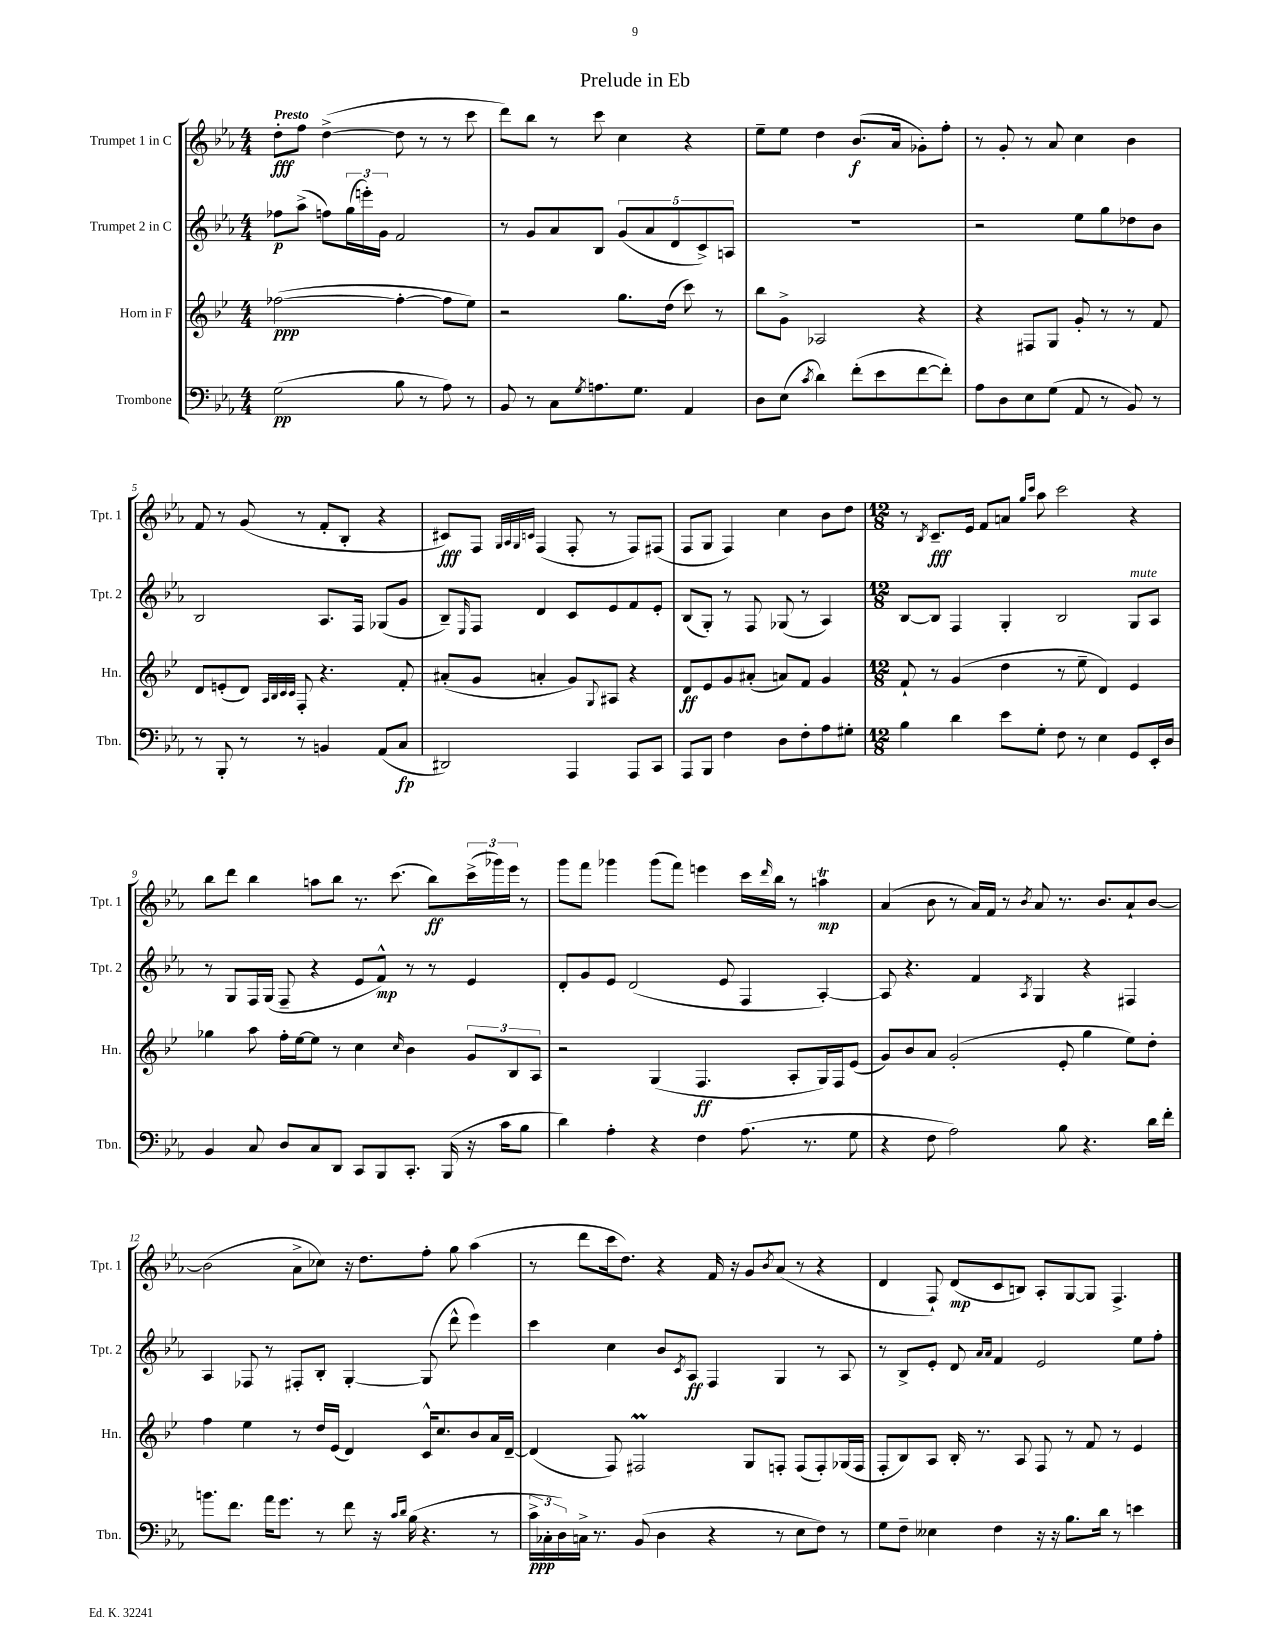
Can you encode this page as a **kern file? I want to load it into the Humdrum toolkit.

**kern	**kern	**kern	**kern
*staff4	*staff3	*staff2	*staff1
*clefF4	*clefG2	*clefG2	*clefG2
*k[b-e-a-]	*k[b-e-]	*k[b-e-a-]	*k[b-e-a-]
*M4/4	*M4/4	*M4/4	*M4/4
(2G\	([2ff-\	8ff-\L	8dd'\L
.	.	(8aa-^\J	8ff\J
.	.	8ff\L)	([4dd^\
.	.	(24gg\L	.
.	.	24eee'\)	.
.	.	24g\JJ	.
8B-\	4ff-'\_	2f/	8dd\]
8r	.	.	8r
8A-\)	8ff-\]L	.	8r
8r	8ee-\J)	.	8ccc\
=	=	=	=
8BB-/	2r	8r	8ddd\L)
8r	.	8g/L	8bb-\J
8C\L	.	8a-/	8r
8qG/	.	.	.
8.A\	.	8B-/J	8ccc\
.	8.gg\L	(10g/L	4cc\
8.G\J	.	.	.
.	.	10a-/	.
.	(16dd\Jk	.	.
.	.	10d/	.
4AA-/	8ccc\)	.	4r
.	.	10c^/)	.
.	8r	.	.
.	.	10A/J	.
=	=	=	=
8D\L	8bb-\L	1r	8ee-~\L
(8E-\J	8g^\J	.	8ee-\J
8qc/	.	.	.
4d\)	2A-/	.	4dd\
(8f'\L	.	.	(8.b-/L
8e-\	.	.	.
.	.	.	16a-/Jk
[8f\	4r	.	8g-'\L)
8f'\]J)	.	.	8ff'\J
=	=	=	=
8A-\L	4r	2r	8r
8D\	.	.	8g'/
8E-\	8F#/L	.	8r
(8G\J	8G/J	.	8a-/
8AA-/	8g'/	8ee-\L	4cc\
8r	8r	8gg\	.
8BB-/)	8r	8dd-\	4b-\
8r	8f/	8b-\J	.
=	=	=	=
8r	8d/L	2B-/	8f/
8BBB-'/	(8e'/	.	8r
8r	8d/J)	.	(8g/
.	32qqA/LLL	.	.
.	32qqB-/	.	.
.	32qqc/	.	.
.	32qqc/JJJ	.	.
8r	8F'/	.	8r
4BB/	4.r	8.A-/L	8f'/L
.	.	.	8B-'/J
.	.	16F/Jk	.
(8AA-/L	.	(8G-/L	4r
8C/J	8f'/	8g/J	.
=	=	=	=
2DD#/)	(8a#'/L	8B-~/L)	8c#/L)
.	.	16qqE-/	.
.	8g/J	8F/J	8F/J
.	.	.	32qqG/LLL
.	.	.	32qqA-/
.	.	.	32qqG/
.	.	.	32qqc/JJJ
.	4a'/	4d/	(4F/
4AAA-/	8g/L)	8c/L	8F'/
.	8qqG/	.	.
.	8A#/J	8e-/	8r
8AAA-/L	4r	8f/	8F/L)
8CC/J	.	8e-'/J	(8F#/J
=	=	=	=
8AAA-/L	8d/L	(8B-/L	8F/L
8BBB-/J	8e-/	8G'/J)	8G/J
4F\	8g/	8r	4F/)
.	(8a#'/J	8F/	.
8D\L	8a/L)	(8G-/	4cc\
8F'\	8f/J	8r	.
8A-\	4g/	4A-/)	8b-\L
8G#'\J	.	.	8dd\J
=	=	=	=
*M12/8	*M12/8	*M12/8	*M12/8
4B-\	8f`/	[8B-/L	8r
.	.	.	8qB-/
.	8r	8B-/]J	8.c~/L
4d\	(4g/	4F/	.
.	.	.	16e-/Jk
.	.	.	8f/L
8e-\L	4dd\	4G'/	8a/J
.	.	.	16qqgg/LL
.	.	.	16qqccc/JJ
8G'\J	.	.	8aa-\
8F\	8r	2B-/	2ccc\
8r	8ee-~\	.	.
4E-\	4d/)	.	.
8GG/L	4e-/	8G/L	4r
16EE-'/L	.	8A-/J	.
16D/JJ	.	.	.
=	=	=	=
4BB-/	4gg-\	8r	8bb-\L
.	.	8G/L	8ddd\J
8C/	8aa\	16F/L	4bb-\
.	.	(16G/JJ	.
8D/L	16ff'\LL	8F~/	.
.	[16ee-\J	.	.
8C/	8ee-\]J	4r	8aa\L
8DD/J	8r	.	8bb-\J
8CC/L	4cc\	8e-/L	8.r
8BBB-/	.	8f^^/J)	.
.	.	.	(8.ccc\
.	16qqcc/	.	.
8.CC'/J	4b-\	8r	.
.	.	8r	8bb-\L)
(16BBB-/	.	.	.
16r	12g/L	4e-/	(24ccc^\L
.	.	.	24ggg-\)
16c\LK	.	.	.
.	12B-/	.	24eee-\JJ
8B-\J	.	.	8r
.	12A/J	.	.
=	=	=	=
4d\)	2r	8d'/L	8ggg\L
.	.	8g/	8fff\J
4A-'\	.	8e-/J	4ggg-\
.	.	(2d/	.
4r	(4G/	.	(8ggg-\L
.	.	.	8fff\J)
4F\	4.F/	.	4eee\
.	.	8e-/	.
(8.A-\	.	4F/	16ccc\LL
.	.	.	16qqddd/
.	.	.	16bb-\JJ
.	8A'/L	.	8r
8.r	.	.	.
.	16G/L)	[4A-'/)	4aa\
.	16F/J	.	.
8G\	(8e-/J	.	.
=	=	=	=
4r	8g/L)	8A-/]	(4a-/
.	8b-/	4.r	.
8F\	8a/J	.	8b-\
2A-\)	(2g'/	.	8r
.	.	4f/	16a-/LL)
.	.	.	16f/JJ
.	.	.	8r
.	.	8qA-/	8qb-/
.	.	4G/	8a-/
8B-\	8e-'/	.	8.r
4.r	4gg\	4r	.
.	.	.	8.b-/L
.	8ee-\L)	4F#/	8a-`/
16d\LL	8dd'\J	.	[8b-/J
16f'\JJ	.	.	.
=	=	=	=
8.b\L	4ff\	4A-/	(2b-\]
8.f\J	.	.	.
.	4ee-\	8F-/	.
16a-\LK	.	8r	.
8.g\J	.	.	.
.	8r	8F#'/L	8a-^\L
8r	16dd/LL	8B-'/J	8cc-\J)
.	(16e-/JJ	.	.
8f\	4d/)	[4G'/	16r
.	.	.	8.dd\L
16r	.	.	.
16qqc/LL	.	.	.
16qqd/JJ	.	.	.
(16B-\	.	.	.
4.r	16c^^/LK	(8G/]	8ff'\J
.	8.cc/	.	.
.	.	8ddd^^\	8gg\
.	8b-/	4eee-\)	(4aa-\
8r	16a/L	.	.
.	[16d~/JJ	.	.
=	=	=	=
24c^\LL	(4d/]	4ccc\	8r
24C-'\	.	.	.
24D\)	.	.	.
16C^\JJ	.	.	8ddd\L
8.r	.	.	.
.	8F/)	4cc\	16ccc\k
.	.	.	8.dd\J)
(8BB-/	2F#/	.	.
4D\	.	8b-/L	4r
.	.	8qc/	.
.	.	8A-/J	.
4r	.	4F/	16f/
.	.	.	16r
.	8G/L	.	8g/L
.	.	.	8qb-/
8r	8F'/J	4G/	(8a-/J
8E-\L	(8F/L	.	8r
8F\J)	8F'/)	8r	4r
8r	(16G-/L	8A-/	.
.	16F/JJ	.	.
=	=	=	=
8G\L	8F'/L	8r	4d/
8F~\J	8B-/)	8B-^/L	.
4E--\	8A/J	8e-'/J	8F`/)
.	16B-'/	8d/	(8d/L
.	8.r	.	.
.	.	16qqa-/LL	.
.	.	16qqa-/JJ	.
4F\	.	4f/	8c/
.	8A/	.	8B/J)
16r	8F/	2e-/	8A-'/L
16r	.	.	.
8.B-\L	8r	.	[8G/
.	8f/	.	8G/]J
16d\Jk	.	.	.
8r	8r	.	4.F^/
4e\	4e-/	8ee-\L	.
.	.	8ff'\J	.
==	==	==	==
*-	*-	*-	*-
